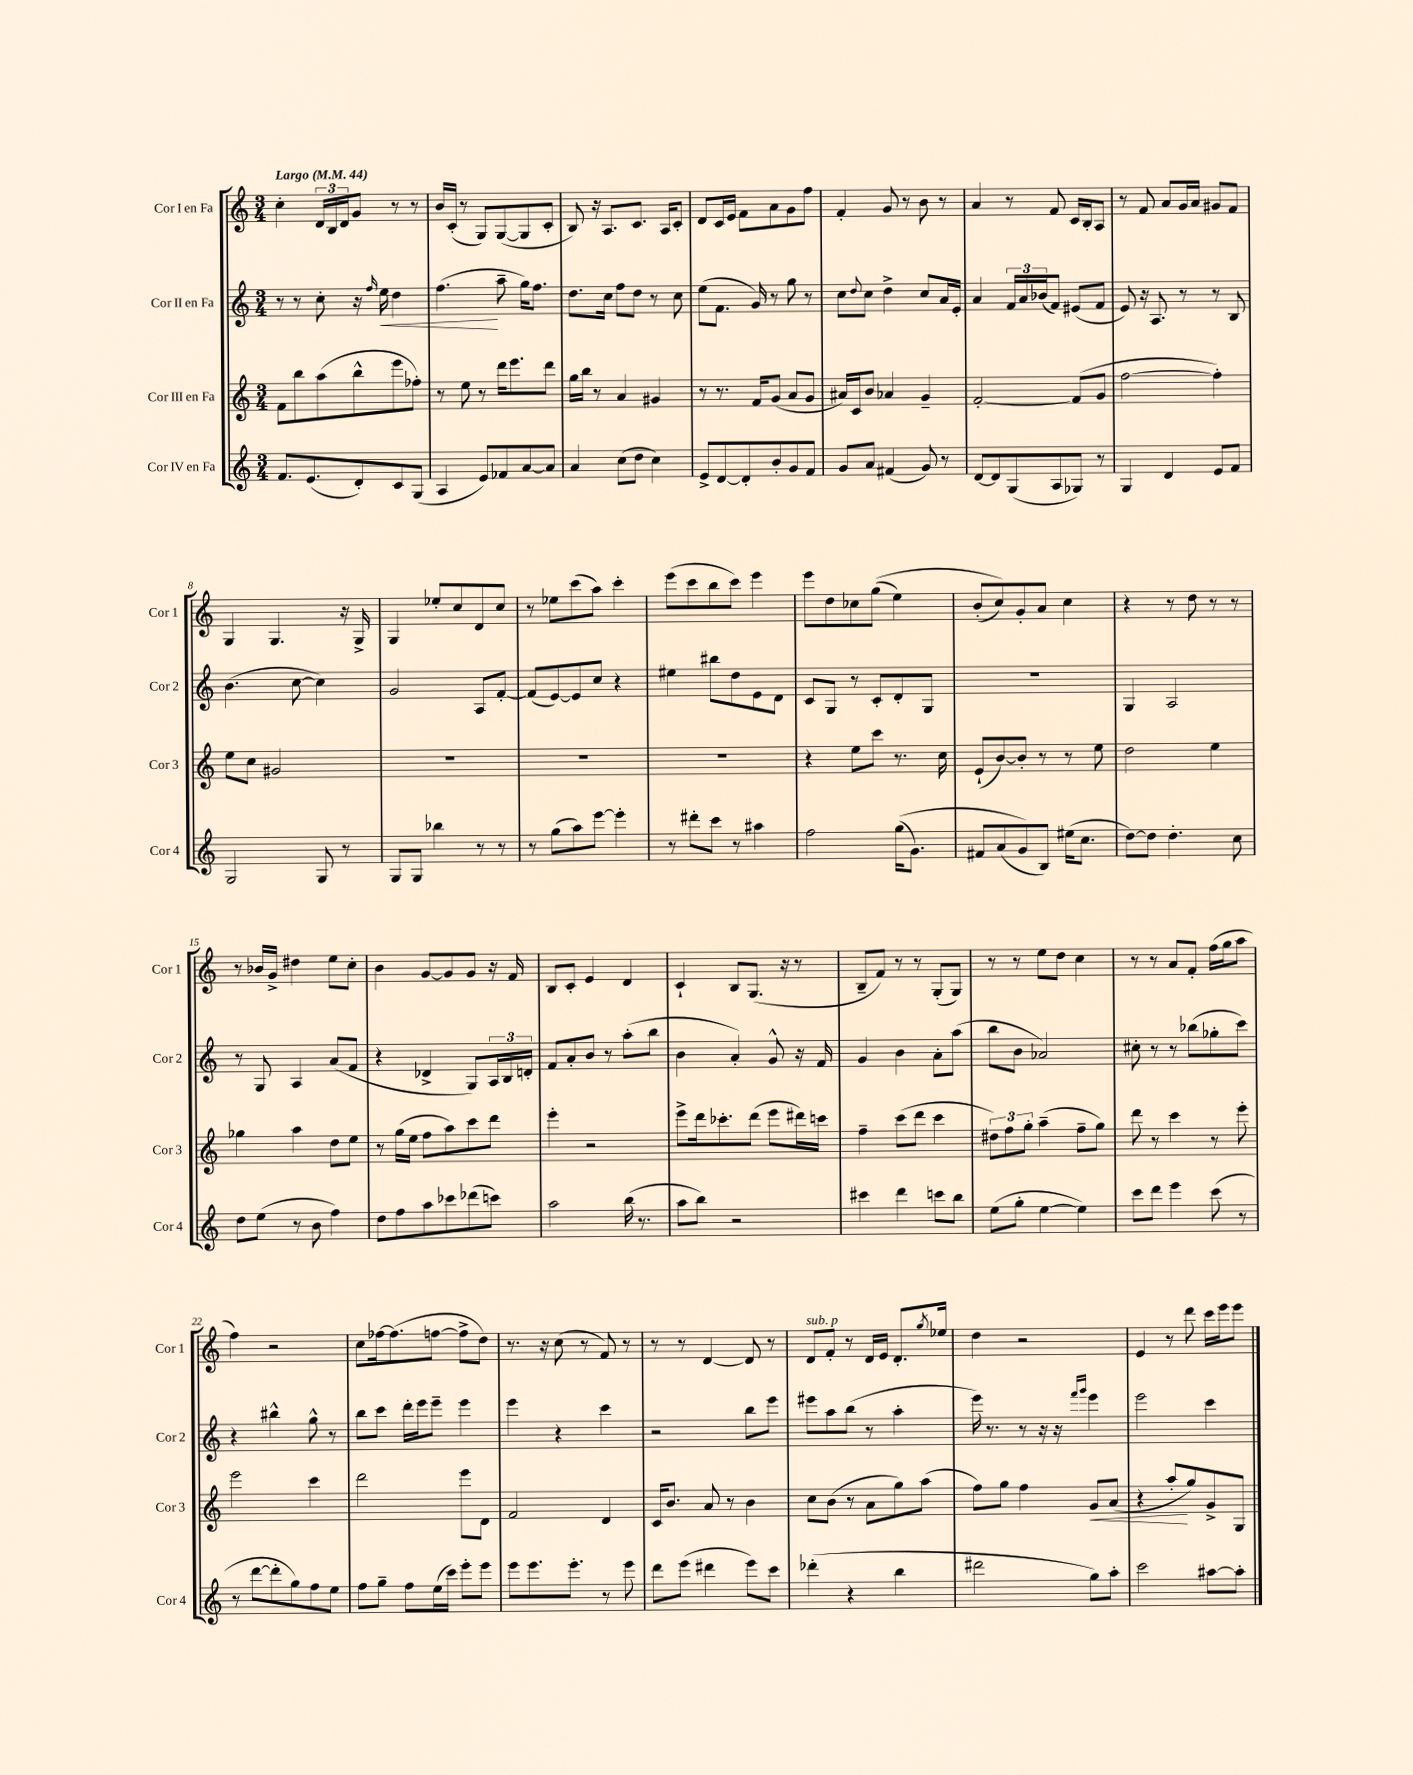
<<
\new StaffGroup <<
\new Staff = "s0" \with { instrumentName = "Cor I en Fa" shortInstrumentName = "Cor 1" } {
    \clef treble \key c \major \numericTimeSignature \time 3/4 \tempo "Largo" 4 = 44
    c''4-. \tuplet 3/2 { d'16 b16 d'16 } g'8 r8 r8 |
    b'16 c'16-.( r8 g8) g8~( g8 c'8-. |
    b8) r16 a8. c'8. a16 c'8-. |
    d'8 c'16 e'16 f'8 a'8 g'8 f''8 |
    f'4-. g'8 r8 b'8 r8 |
    a'4 r8 f'8 c'16 b16-. a8 |
    r8 f'8 a'8 g'16 a'16 gis'8 f'8 |
    g4 g4. r16 g16-> |
    g4 ees''8-. c''8 d'8 c''8 |
    r8 ees''8 c'''8( a''8) c'''4-. |
    e'''8( c'''8 b''8 c'''8) e'''4 |
    e'''8 d''8 ces''8 g''8(\( e''4) |
    b'8-.( c''8)\) g'8-. a'8 c''4 |
    r4 r8 d''8 r8 r8 |
    r8 bes'16 g'16-> dis''4 e''8 c''8-. |
    b'4 g'8~ g'8 g'8 r16 f'16 |
    b8 c'8-. e'4 d'4 |
    c'4-! b8 g8.( r16 r8 |
    b8-- f'8) r8 r8 g8-.( g8) |
    r8 r8 e''8 d''8 c''4 |
    r8 r8 a'8 f'8-. f''16( g''16 a''8 |
    f''4) r2 |
    c''8 fes''16~ fes''8.( f''8~ f''8-> d''8) |
    r8. r16 c''8( r8 f'8) r8 |
    r8 r8 d'4~ d'8 r8 |
    d'8^\markup { \italic "sub. p" } f'8-. r8 d'16 e'16 d'8.-. \acciaccatura { g''8 } ees''16 |
    d''4 r2 |
    e'4 r8 d'''8 c'''16 e'''16 e'''8 \bar "|." |
}
\new Staff = "s1" \with { instrumentName = "Cor II en Fa" shortInstrumentName = "Cor 2" } {
    \clef treble \key c \major \numericTimeSignature \time 3/4
    r8 r8 c''8-. r16 \grace { f''16 } e''16\< d''4 |
    f''4.\!( a''8-- g''16) f''8. |
    d''8. c''16 f''8 d''8 r8 c''8 |
    e''8( f'8. g'16) r8 g''8 r8 |
    c''8 \appoggiatura { d''8 } c''8 d''4-> c''8 a'16 e'16-. |
    a'4 \tuplet 3/2 { f'16 a'16 bes'16( } f'8) eis'8( f'8 |
    e'8) r16 a8. r8 r8 b8 |
    b'4.( c''8~ c''4) |
    g'2 a8 f'8~-. |
    f'8( e'8~) e'8 c''8 r4 |
    eis''4 bis''8 d''8 e'8 d'8 |
    c'8 g8 r8 c'8-. d'8-. g8 |
    R2. |
    g4 a2 |
    r8 g8 a4 a'8( f'8 |
    r4 des'4-> g8) \tuplet 3/2 { a16 b16 d'16-. } |
    f'8 a'8-. b'8 r8 a''8-.( b''8 |
    b'4 a'4-.) g'8-^ r16 f'16 |
    g'4 b'4 a'8-. a''8( |
    b''8 b'8 aes'2) |
    cis''8-. r8 r8 bes''8( ges''8-. c'''8) |
    r4 bis''4-^ g''8-^ r8 |
    b''8 c'''8 d'''16-. e'''16 e'''8-- e'''4 |
    e'''4 r4 c'''4 |
    r2 b''8 e'''8 |
    eis'''8 a''8 b''8( r8 a''4-. |
    e'''16) r8. r8 r16 r16 \grace { f'''16 g'''16 } e'''4 |
    e'''2 c'''4 \bar "|." |
}
\new Staff = "s2" \with { instrumentName = "Cor III en Fa" shortInstrumentName = "Cor 3" } {
    \clef treble \key c \major \numericTimeSignature \time 3/4
    f'8 b''8 a''8( b''8-^ e'''8 fes''8-.) |
    r8 e''8 r8 d'''16 e'''8. d'''8 |
    g''16 b''16 r8 a'4 gis'4 |
    r8 r8. f'16 g'8( a'8 g'8 |
    ais'16) c'16 b'8 aes'4 g'4-- |
    f'2~-. f'8( g'8 |
    f''2~ f''4-.) |
    e''8 c''8 gis'2 |
    R2. |
    R2. |
    R2. |
    r4 e''8 c'''8 r8. c''16 |
    e'8-!( b'8~) b'8-. r8 r8 e''8 |
    d''2 e''4 |
    ges''4 a''4 d''8 e''8 |
    r8 g''16( e''16 f''8 a''8) c'''8 d'''8 |
    e'''4-. r2 |
    e'''8-> d'''16 ces'''8.-. d'''8( e'''8 dis'''16) c'''16 |
    f''4-- c'''8( d'''8 c'''4 |
    \tuplet 3/2 { dis''8) f''8 g''8-. } a''4--( f''8-- g''8) |
    d'''8 r8 c'''4 r8 e'''8-. |
    e'''2 c'''4 |
    d'''2 e'''8 d'8 |
    f'2 d'4 |
    c'16 b'8. a'8 r8 b'4 |
    c''8 b'8( r8 a'8 g''8) a''8( |
    f''8) g''8 f''4 g'8\< a'8( |
    r4 a''8-.\! g''8) g'8-> g8 \bar "|." |
}
\new Staff = "s3" \with { instrumentName = "Cor IV en Fa" shortInstrumentName = "Cor 4" } {
    \clef treble \key c \major \numericTimeSignature \time 3/4
    f'8. e'8.( d'8-.) c'8 g8( |
    a4 e'8) fes'8 a'8~ a'8 |
    a'4 c''8( d''8 c''4) |
    e'8-> d'8~ d'8-. b'8-. g'8 f'8 |
    g'8 a'8 fis'4( g'8) r8 |
    d'8~ d'8 g8( a8 ges8) r8 |
    g4 d'4 e'8 f'8 |
    g2 g8 r8 |
    g8 g8 bes''4 r8 r8 |
    r8 g''8( a''8) e'''8~ e'''4-. |
    r8 dis'''8-. c'''8 r8 ais''4 |
    f''2 g''16(\( g'8.) |
    fis'8 a'8( g'8\) b8) eis''16( c''8. |
    d''8~) d''8 d''4.-. c''8 |
    d''8 e''8( r8 b'8 f''4) |
    d''8 f''8 a''8 ces'''8 des'''8( c'''8) |
    a''2 b''16( r8. |
    a''8 b''8) r2 |
    cis'''4 d'''4 c'''8 b''8 |
    e''8( g''8-. e''4~ e''4) |
    c'''8 d'''8 e'''4 c'''8( r8 |
    r8 d'''8~ d'''8-. g''8) f''8 e''8 |
    f''8 g''8-- f''8 e''16( c'''16) e'''8-. e'''8 |
    e'''8 e'''8. e'''8.-. r8 e'''8 |
    d'''8 e'''8( dis'''4 e'''8) c'''8 |
    des'''4-.( r4 b''4 |
    dis'''2 g''8) a''8-. |
    c'''2 ais''8~ ais''8-. \bar "|." |
}
>>
>>
